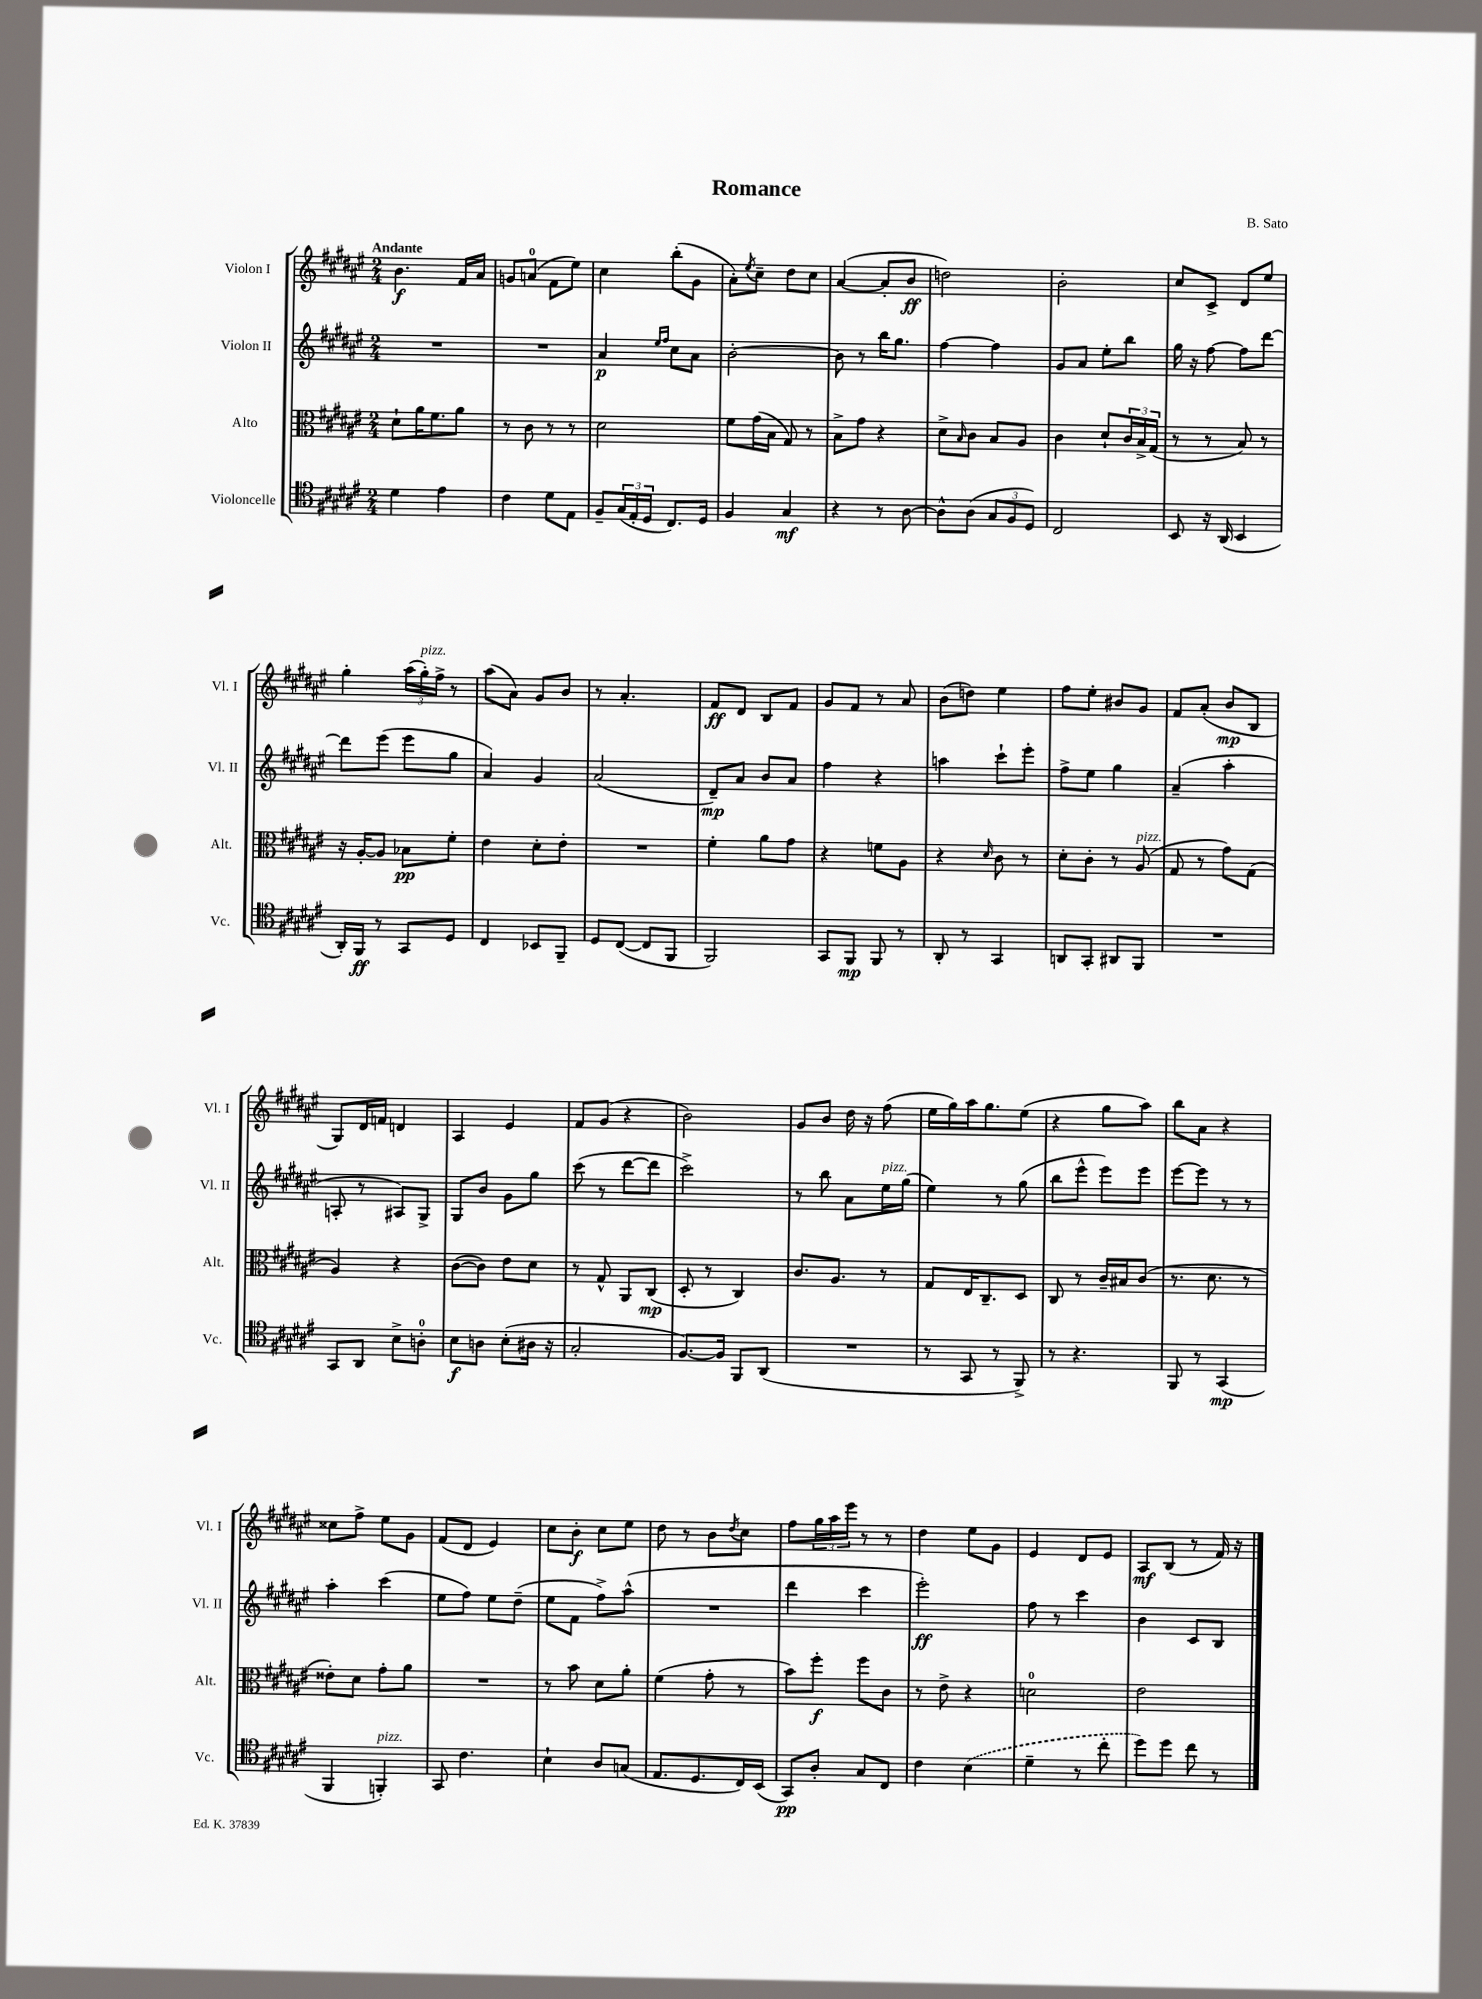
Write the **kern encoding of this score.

**kern	**kern	**kern	**kern
*staff4	*staff3	*staff2	*staff1
*clefC4	*clefC3	*clefG2	*clefG2
*k[f#c#g#d#a#e#]	*k[f#c#g#d#a#e#]	*k[f#c#g#d#a#e#]	*k[f#c#g#d#a#e#]
*M2/4	*M2/4	*M2/4	*M2/4
4d#	8d#`	2r	4.b
.	16a#	.	.
.	8.f#	.	.
4e#	.	.	.
.	8a#	.	16f#
.	.	.	16a#
=	=	=	=
4c#	8r	2r	8g
.	8c#	.	(8a
8d#	8r	.	8f#
8E#	8r	.	8ee#)
=	=	=	=
8F#~	2d#	4a#	4cc#
(24G#	.	.	.
24E#'	.	.	.
24D#	.	.	.
.	.	16qqee#	.
.	.	16qqff#	.
8.C#)	.	8cc#	(8bb'
.	.	8a#	8g#
16D#	.	.	.
=	=	=	=
4F#	8f#	[2b'	8a#')
.	.	.	8qee#
.	(16g#	.	8cc#~
.	16B	.	.
4G#	8G#)	.	8dd#
.	8r	.	8cc#
=	=	=	=
4r	8B^	8b]	([4a#
.	8g#	8r	.
8r	4r	16bb	8a#']
.	.	8.gg#	.
[8A#	.	.	8b
=	=	=	=
8A#^^]	8d#^	[4ff#	2dd)
.	16qqB	.	.
(8A#	8c#	.	.
12G#	8B	4ff#]	.
12F#	.	.	.
.	8A#	.	.
12D#)	.	.	.
=	=	=	=
2C#	4c#	8g#	2b'
.	.	8a#	.
.	8d#`	8ee#'	.
.	24c#	8bb	.
.	24B^	.	.
.	(24G#	.	.
=	=	=	=
8BB	8r	16gg#	8cc#
.	.	16r	.
16r	8r	[8ff#	8c#^
(16AA#	.	.	.
4BB	8B)	8ff#]	8d#
.	8r	[8ddd#	8ee#
=	=	=	=
16AA#')	16r	8ddd#]	4gg#'
16FF#	[16A#'	.	.
8r	8A#]	(8eee#	.
8GG#	8B-	8eee#	(24aa#
.	.	.	24gg#')
.	.	.	24ff#^
8D#	8f#'	8gg#	8r
=	=	=	=
4C#	4e#	4a#)	(8aa#
.	.	.	8a#)
8BB-	8d#'	4g#	8g#
8FF#~	8e#'	.	8b
=	=	=	=
8D#	2r	(2a#	8r
([8C#	.	.	4.a#'
8C#]	.	.	.
8FF#	.	.	.
=	=	=	=
2FF#)	4f#'	8d#~)	8f#
.	.	8a#	8d#
.	8a#	8b	8B
.	8g#	8a#	8f#
=	=	=	=
8GG#	4r	4ff#	8g#
8FF#	.	.	8f#
8FF#	8f	4r	8r
8r	8A#	.	8a#
=	=	=	=
8AA#'	4r	4aa	(8b
8r	.	.	8dd)
.	16qqd#	.	.
4GG#	8c#	8ccc#`	4ee#
.	8r	8eee#'	.
=	=	=	=
8AA	8d#'	8ff#^	8ff#
8GG#'	8c#'	8ee#	8ee#'
8AA#	8r	4gg#	8b#
8FF#	(8A#	.	8g#
=	=	=	=
2r	8G#	(4a#~	8f#
.	8r	.	(8a#'
.	8g#)	4aa#'	8b
.	(8G#	.	8B
=	=	=	=
8GG#	4A#)	8A'	8G#)
8AA#	.	8r	16d#
.	.	.	16f
8B^	4r	8A#)	4d
8A'	.	8G#^	.
=	=	=	=
8B	([8c#	8G#	4A#
8A	8c#])	8b	.
(8B'	8e#	8g#	4e#
16A#	8d#	8gg#	.
16r	.	.	.
=	=	=	=
2G#'	8r	(8ccc#	8f#
.	8G#^^	8r	(8g#
.	8AA#	[8ddd#	4r
.	(8C#	8ddd#]	.
=	=	=	=
[8.F#)	8D#'	2ccc#^)	2b)
.	8r	.	.
16F#]	.	.	.
8FF#	4C#)	.	.
(8AA#	.	.	.
=	=	=	=
2r	8.c#	8r	8g#
.	.	8bb	8b
.	8.A#	.	.
.	.	8a#	16dd#
.	.	.	16r
.	8r	16ee#	(8ff#
.	.	(16gg#	.
=	=	=	=
8r	8G#	4ee#)	16ee#
.	.	.	16gg#)
8GG#	16E#	.	16aa#
.	8.C#~	.	8.gg#
8r	.	8r	.
8FF#^)	8D#	(8gg#	(8ee#
=	=	=	=
8r	8C#	8bb	4r
4.r	8r	8eee#^^	.
.	16c#~	8eee#)	8gg#
.	16B#	.	.
.	(8c#	8eee#	8aa#)
=	=	=	=
8FF#	8.r	[8eee#	8bb
8r	.	8eee#]	8a#
.	8.d#	.	.
(4GG#	.	8r	4r
.	8r	8r	.
=	=	=	=
4FF#	8e##')	4aa#'	8cc##
.	8d#	.	8ff#^
4FF')	8g#'	(4ccc#	8ee#
.	8a#	.	8g#
=	=	=	=
8GG#	2r	8ee#	(8f#
4.c#	.	8ff#)	8d#
.	.	8ee#	4e#)
.	.	(8dd#~	.
=	=	=	=
4B`	8r	8ee#	8cc#
.	8b	8f#	8b'
8A#	8d#	8ff#^)	8cc#
(8G	8a#'	(8aa#^^	8ee#
=	=	=	=
8.E#	(4f#	2r	8dd#
.	.	.	8r
8.D#	.	.	.
.	8g#'	.	8b
.	.	.	8qdd#
16C#)	8r	.	8cc#
(16BB	.	.	.
=	=	=	=
8GG#)	8b)	4ddd#	8ff#
8A#'	8ff#'	.	24gg#
.	.	.	24aa#
.	.	.	24eee#
8G#	8ff#	4ccc#	8r
8C#	8c#	.	8r
=	=	=	=
4c#	8r	2eee#')	4dd#
.	8e#^	.	.
(4B	4r	.	8ee#
.	.	.	8g#
=	=	=	=
4d#~	2d	8ff#	4e#
.	.	8r	.
8r	.	4ccc#	8d#
8cc#'	.	.	8e#
=	=	=	=
8dd#)	2e#	4b	8A#
8dd#	.	.	(8B
8cc#	.	8c#	8r
8r	.	8B	16f#)
.	.	.	16r
==	==	==	==
*-	*-	*-	*-
